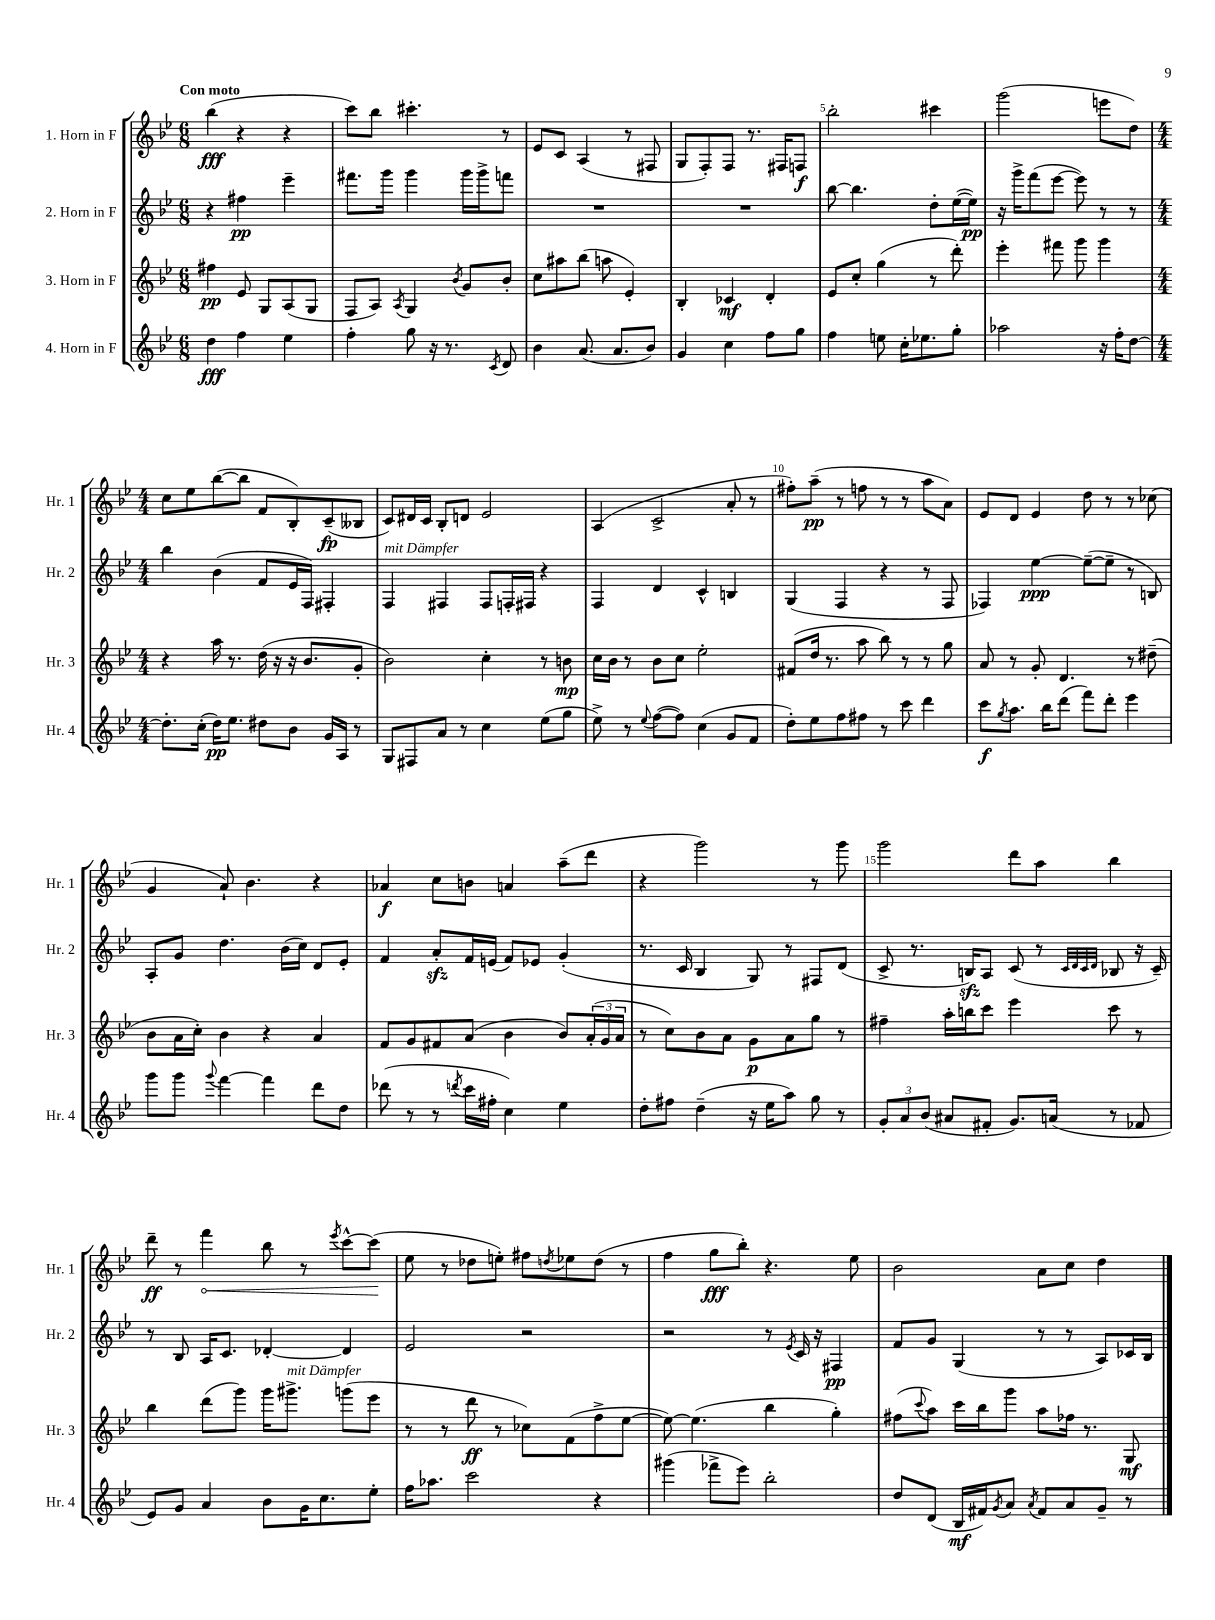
<<
\new StaffGroup <<
\new Staff = "s0" \with { instrumentName = "1. Horn in F" shortInstrumentName = "Hr. 1" } {
    \clef treble \key bes \major \numericTimeSignature \time 6/8 \tempo "Con moto"
    bes''4\fff( r4 r4 |
    c'''8) bes''8 cis'''4.-. r8 |
    ees'8 c'8 a4( r8 fis8 |
    g8 f8-.) f8 r8. fis16 f8\f |
    bes''2-. cis'''4 |
    g'''2( e'''8 d''8) |
    \numericTimeSignature \time 4/4 c''8 ees''8 bes''8~( bes''8 f'8 bes8-.) c'8--\fp( beses8 |
    c'8) dis'16 c'16 bes8-. d'8 ees'2 |
    a4( c'2-> a'8-. r8 |
    fis''8-.) a''8--\pp( r8 f''8 r8 r8 a''8 a'8) |
    ees'8 d'8 ees'4 d''8 r8 r8 ces''8( |
    g'4 a'8-!) bes'4. r4 |
    aes'4\f c''8 b'8 a'4 a''8--( d'''8 |
    r4 g'''2) r8 g'''8 |
    g'''2 d'''8 a''8 bes''4 |
    d'''8--\ff r8 \once \override Hairpin.circled-tip = ##t f'''4\< bes''8 r8 \acciaccatura { ees'''8 } c'''8~-^ c'''8\!( |
    ees''8 r8 des''8 e''8-.) fis''8 \acciaccatura { d''8 } ees''8 d''8( r8 |
    f''4 g''8\fff bes''8-.) r4. ees''8 |
    bes'2 a'8 c''8 d''4 \bar "|." |
}
\new Staff = "s1" \with { instrumentName = "2. Horn in F" shortInstrumentName = "Hr. 2" } {
    \clef treble \key bes \major \numericTimeSignature \time 6/8
    r4 fis''4\pp ees'''4-- |
    fis'''8. g'''16 g'''4 g'''16 g'''16-> f'''8 |
    R2. |
    R2. |
    bes''8~ bes''4. d''8-. ees''16~( ees''16\pp) |
    r16 g'''16-> f'''8( ees'''8~ ees'''8) r8 r8 |
    \numericTimeSignature \time 4/4 bes''4 bes'4( f'8 ees'16 f16) fis4-. |
    f4^\markup { \italic "mit Dämpfer" } fis4 fis8 f16-. fis16 r4 |
    f4 d'4 c'4-^ b4 |
    g4( f4 r4 r8 f8 |
    fes4) ees''4~\ppp ees''8~--( ees''8-- r8 b8) |
    a8-. g'8 d''4. bes'16( c''16) d'8 ees'8-. |
    f'4 a'8-.\sfz f'16 e'16( f'8) ees'8 g'4-.( |
    r8. c'16 bes4 g8) r8 fis8 d'8( |
    c'8-> r8. b16\sfz) a8 c'8( r8 \grace { c'32 d'32 c'32 d'32 } bes8 r16 c'16--) |
    r8 bes8 a16 c'8. des'4~-. des'4 |
    ees'2 r2 |
    r2 r8 \acciaccatura { ees'8 } c'16 r16 fis4\pp |
    f'8 g'8 g4( r8 r8 a8) ces'16 bes16 \bar "|." |
}
\new Staff = "s2" \with { instrumentName = "3. Horn in F" shortInstrumentName = "Hr. 3" } {
    \clef treble \key bes \major \numericTimeSignature \time 6/8
    fis''4\pp ees'8 g8 a8( g8 |
    f8 a8) \acciaccatura { a8 } g4 \acciaccatura { bes'8 } g'8 bes'8-. |
    c''8 ais''8 bes''8( a''8 ees'4-.) |
    bes4-. ces'4\mf d'4-. |
    ees'8 c''8-. g''4( r8 d'''8-.) |
    ees'''4-. fis'''8 g'''8 g'''4 |
    \numericTimeSignature \time 4/4 r4 a''16 r8. d''16( r16 r16 bes'8. g'8-. |
    bes'2) c''4-. r8 b'8\mp |
    c''16 bes'16 r8 bes'8 c''8 ees''2-. |
    fis'8( d''16 r8. a''8 bes''8) r8 r8 g''8 |
    a'8 r8 g'8-. d'4. r8 dis''8--( |
    bes'8 a'16 c''16-.) bes'4 r4 a'4 |
    f'8 g'8 fis'8 a'8( bes'4 bes'8) \tuplet 3/2 { a'16-.( g'16 a'16 } |
    r8 c''8) bes'8 a'8 g'8\p a'8 g''8 r8 |
    fis''4-- a''16-. b''16 c'''8 ees'''4 c'''8 r8 |
    bes''4 d'''8( g'''8) g'''16 gis'''8.->^\markup { \italic "mit Dämpfer" } g'''8( ees'''8 |
    r8 r8 d'''8\ff r8 ces''8) f'8( f''8-> ees''8~ |
    ees''8~) ees''4.( bes''4 g''4-.) |
    fis''8( \appoggiatura { c'''8 } a''8) c'''16 bes''16 g'''8 a''8 fes''16 r8. g8\mf \bar "|." |
}
\new Staff = "s3" \with { instrumentName = "4. Horn in F" shortInstrumentName = "Hr. 4" } {
    \clef treble \key bes \major \numericTimeSignature \time 6/8
    d''4\fff f''4 ees''4 |
    f''4-. g''8 r16 r8. \acciaccatura { c'8 } d'8 |
    bes'4 a'8.( a'8. bes'8) |
    g'4 c''4 f''8 g''8 |
    f''4 e''8 c''16-. ees''8. g''8-. |
    aes''2 r16 f''16-. d''8~ |
    \numericTimeSignature \time 4/4 d''8.-. c''16-.( d''16\pp) ees''8. dis''8 bes'8 g'16 a16 r8 |
    g8 fis8 a'8 r8 c''4 ees''8( g''8 |
    ees''8->) r8 \appoggiatura { ees''8 } f''8~( f''8) c''4( g'8 f'8 |
    d''8-.) ees''8 f''8 fis''8 r8 c'''8 d'''4 |
    c'''8\f \acciaccatura { g''8 } a''8. bes''16 d'''8( f'''8) d'''8-. ees'''4 |
    g'''8 g'''8 \appoggiatura { g'''8 } f'''4~ f'''4 d'''8 d''8 |
    des'''8( r8 r8 \acciaccatura { d'''8 } c'''16 fis''16-. c''4) ees''4 |
    d''8-. fis''8 d''4--( r16 ees''16 a''8) g''8 r8 |
    \tuplet 3/2 { g'8-. a'8 bes'8( } ais'8 fis'8-. g'8.) a'16( r8 fes'8 |
    ees'8) g'8 a'4 bes'8 g'16 c''8. ees''8-. |
    f''16 aes''8. c'''2 r4 |
    gis'''4( fes'''8-> ees'''8) bes''2-. |
    d''8 d'8( bes16\mf fis'16) \acciaccatura { g'8 } a'8 \acciaccatura { a'8 } fis'8 a'8 g'8-- r8 \bar "|." |
}
>>
>>
\layout { \context { \Score \override BarNumber.break-visibility = ##(#f #t #t) barNumberVisibility = #(every-nth-bar-number-visible 5) } }
